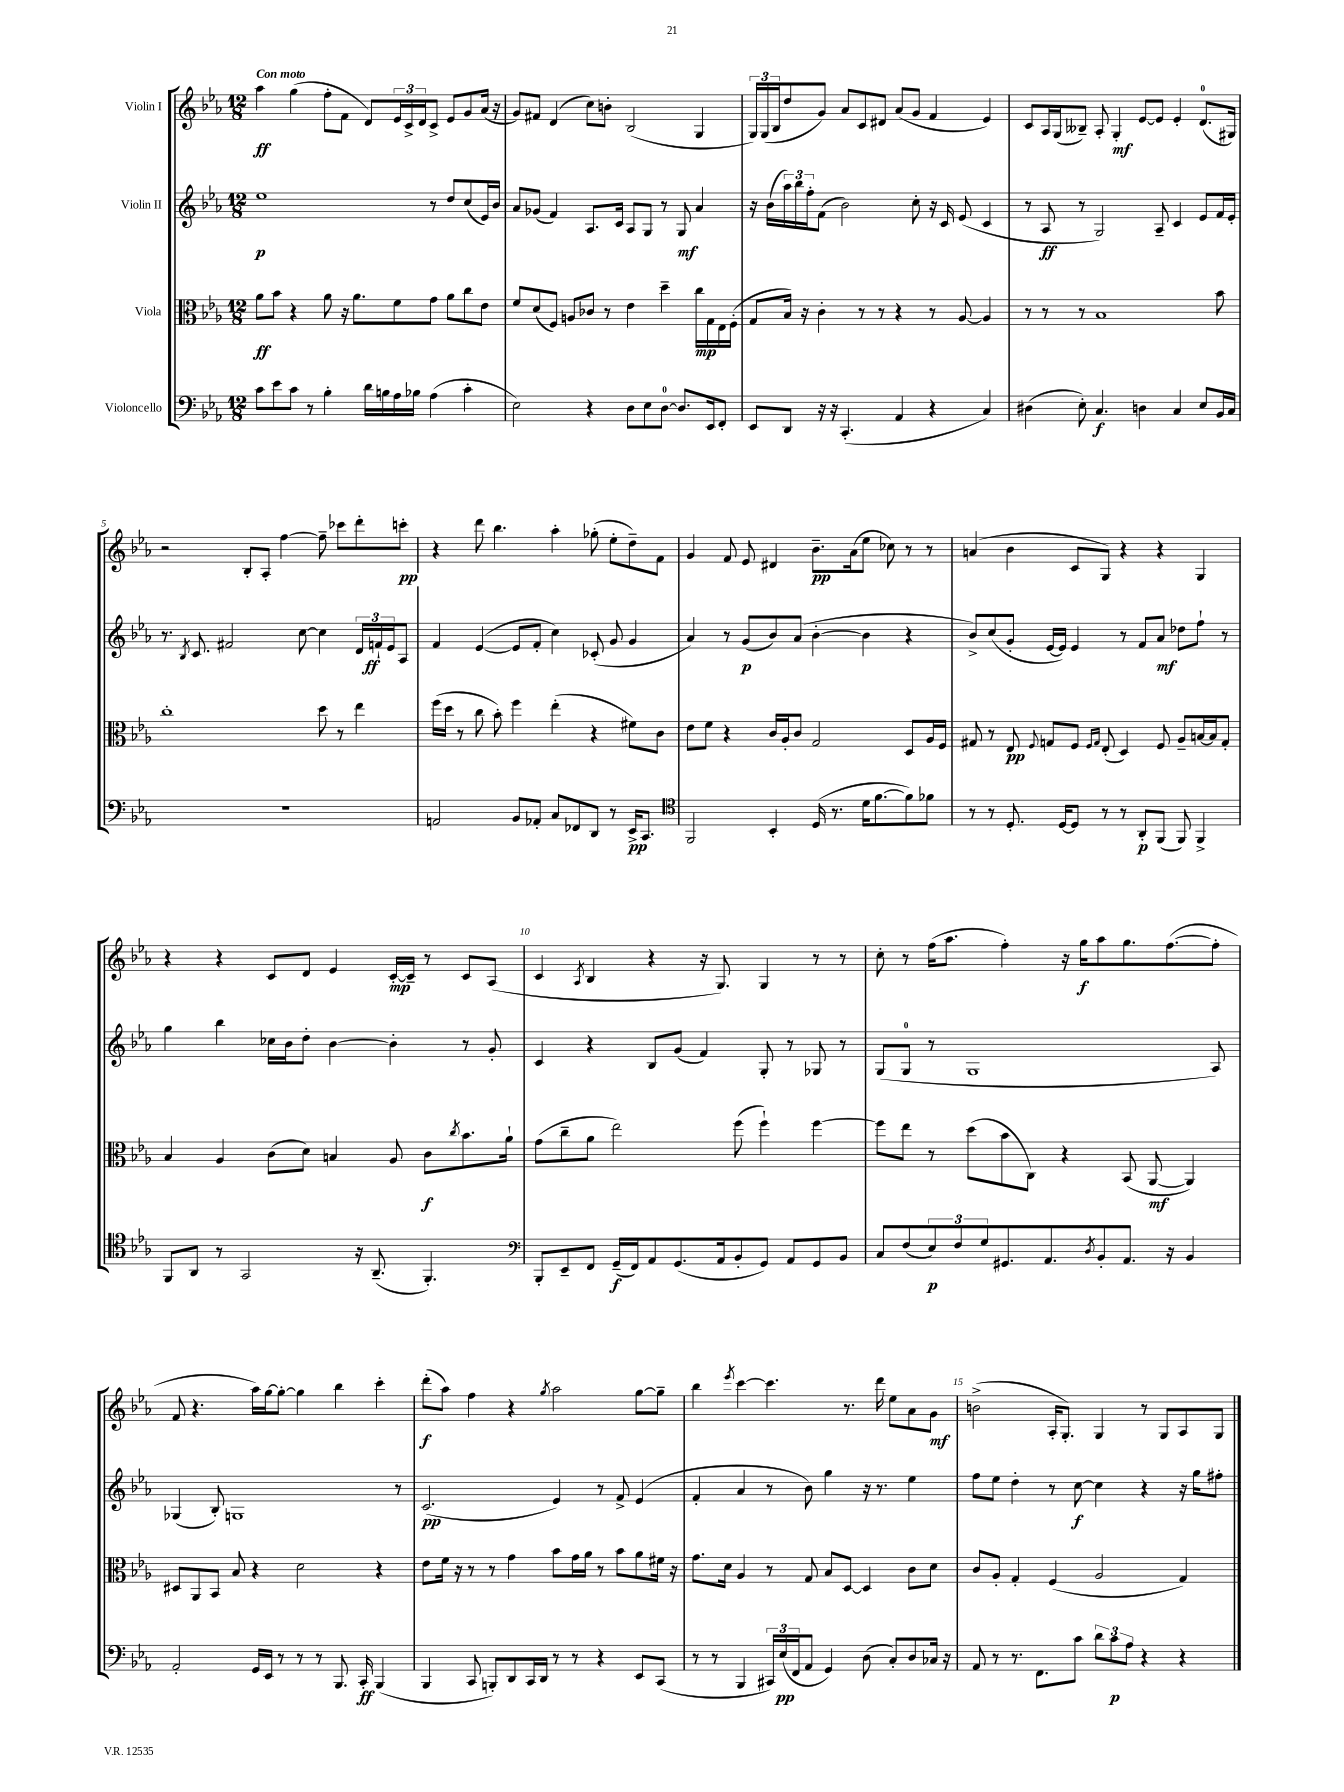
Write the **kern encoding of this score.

**kern	**dynam	**kern	**dynam	**kern	**dynam	**kern	**dynam
*part4	*part4	*part3	*part3	*part2	*part2	*part1	*part1
*staff4	*staff4	*staff3	*staff3	*staff2	*staff2	*staff1	*staff1
*I"Violoncello	*	*I"Viola	*	*I"Violin II	*	*I"Violin I	*
*clefF4	*	*clefC3	*	*clefG2	*	*clefG2	*
*k[b-e-a-]	*	*k[b-e-a-]	*	*k[b-e-a-]	*	*k[b-e-a-]	*
*M12/8	*	*M12/8	*	*M12/8	*	*M12/8	*
=1	=1	=1	=1	=1	=1	=1	=1
!	!	!	!	!	!	!LO:TX:a:B:t=Con moto	!
8c\L	.	8a-\L	ff	1ee-	p	4aa-\	ff
8e-\	.	8b-\J	.	.	.	.	.
8c\J	.	4r	.	.	.	(4gg\	.
8r	.	.	.	.	.	.	.
4B-'\	.	8a-\	.	.	.	8ff'\L	.
.	.	16r	.	.	.	8f\J	.
.	.	8.a-\L	.	.	.	.	.
16d\LL	.	.	.	.	.	8d/L)	.
16Bn\	.	.	.	.	.	.	.
16A-\	.	8f\	.	.	.	24e-/L	.
.	.	.	.	.	.	24c^/	.
16B-X\JJ	.	.	.	.	.	.	.
.	.	.	.	.	.	24d/J	.
(4A-\	.	8g\J	.	8r	.	8c^/J	.
.	.	8a-\L	.	8dd/L	.	8e-/L	.
4c'\	.	8cc\	.	(8cc/	.	8g/	.
.	.	8e-\J	.	16e-/L)	.	(16a-/Jk	.
.	.	.	.	16b-/JJ	.	16r	.
=2	=2	=2	=2	=2	=2	=2	=2
2E-\)	.	8f/L	.	8a-/L	.	8g/L)	.
.	.	(8d/	.	(8g-X/J	.	8f#X/J	.
.	.	8F/J)	.	4f/)	.	(4d/	.
.	.	8An/L	.	.	.	.	.
4r	.	8c-X/J	.	8.A-/L	.	8cc\L)	.
.	.	8r	.	.	.	8bn'\J	.
.	.	.	.	16c/Jk	.	.	.
8D\L	.	4e-\	.	8A-/L	.	(2B-/	.
8E-\	.	.	.	8G/J	.	.	.
[8D\J	.	4dd~\	.	8r	.	.	.
8.D/L]	.	.	.	8G/	mf	.	.
.	.	16cc\LL	mp	4a-/	.	4G/	.
16EE-/k	.	16G\	.	.	.	.	.
8FF'/J	.	16E-\	.	.	.	.	.
.	.	(16F'\JJ	.	.	.	.	.
=3	=3	=3	=3	=3	=3	=3	=3
8EE-/L	.	8G/L	.	16r	.	24G/LL)	.
.	.	.	.	.	.	(24G/	.
.	.	.	.	(16b-\LL	.	.	.
.	.	.	.	.	.	24B-/J	.
8DD/J	.	16B-/Jk)	.	24aa-\)	.	8dd/	.
.	.	.	.	24bb-\	.	.	.
.	.	16r	.	.	.	.	.
.	.	.	.	24ff'\J	.	.	.
16r	.	4c'\	.	(8f\J	.	8g/J)	.
16r	.	.	.	.	.	.	.
(4.CC'/	.	.	.	2b-\)	.	8a-/L	.
.	.	8r	.	.	.	8c/	.
.	.	8r	.	.	.	8d#X/J	.
4AA-/	.	4r	.	.	.	(8a-/L	.
.	.	.	.	8cc'\	.	8g/J	.
4r	.	8r	.	16r	.	4f/	.
.	.	.	.	16c/	.	.	.
.	.	[8A-/	.	(8e-/	.	.	.
4C/)	.	4A-/]	.	4c/	.	4e-/)	.
=4	=4	=4	=4	=4	=4	=4	=4
(4D#X\	.	8r	.	8r	.	8c/L	.
.	.	8r	.	8A-/	ff	16A-/L	.
.	.	.	.	.	.	(16G/J	.
8E-'\)	.	8r	.	8r	.	8B--X~/J)	.
4.C/	f	1B-	.	2G/)	.	8A-'/	.
.	.	.	.	.	.	4G'/	mf
4Dn\	.	.	.	.	.	[8e-/L	.
.	.	.	.	8A-~/	.	8e-/J]	.
4C/	.	.	.	4c/	.	4e-'/	.
8E-/L	.	.	.	8e-/L	.	(8.d/L	.
16BB-/L	.	8b-\	.	16f/L	.	.	.
16C/JJ	.	.	.	16e-'/JJ	.	16G#X/Jk)	.
!!LO:LB:g=z
=5	=5	=5	=5	=5	=5	=5	=5
1.r	.	1cc'	.	8.r	.	2r	.
.	.	.	.	8qB-/	.	.	.
.	.	.	.	8.c/	.	.	.
.	.	.	.	2f#X/	.	.	.
.	.	.	.	.	.	8B-'/L	.
.	.	.	.	.	.	8A-'/J	.
.	.	.	.	.	.	[4ff\	.
.	.	.	.	[8cc\	.	.	.
.	.	8dd\	.	4cc\]	.	8ff~\]	.
.	.	8r	.	.	.	8ccc-X\L	.
.	.	4ee-\	.	24d/LL	.	8ddd'\	.
.	.	.	.	24fn`/	ff	.	.
.	.	.	.	24e-/J	.	.	.
.	.	.	.	8A-/J	.	8cccn'\J	pp
=6	=6	=6	=6	=6	=6	=6	=6
2AAn/	.	(16ff\LL	.	4f/	.	4r	.
.	.	16dd\JJ	.	.	.	.	.
.	.	8r	.	.	.	.	.
.	.	8cc\	.	([4e-/	.	8ddd\	.
.	.	8b-'\)	.	.	.	4.bb-\	.
8BB-/L	.	4ff\	.	8e-/L]	.	.	.
8AA-X'/J	.	.	.	8f'/J	.	.	.
8C/L	.	(4ee-'\	.	4cc\)	.	4aa-'\	.
8FF-X/	.	.	.	.	.	.	.
8DD/J	.	4r	.	(8c-X'/	.	(8gg-X'\	.
8r	.	.	.	8g/	.	8ee-'\L	.
16EE-^/KL	pp	8f#X\L)	.	4g/	.	8dd~\)	.
8.CC/J	.	.	.	.	.	.	.
.	.	8c\J	.	.	.	8f\J	.
=7	=7	=7	=7	=7	=7	=7	=7
*clefC4	*	*	*	*	*	*	*
2FF/	.	8e-\L	.	4a-/)	.	4g/	.
.	.	8f\J	.	.	.	.	.
.	.	4r	.	8r	.	8f/	.
.	.	.	.	(8g/L	p	8e-/	.
4BB-'/	.	16c/LL	.	8b-/)	.	4d#X/	.
.	.	16A-'/J	.	.	.	.	.
.	.	8c/J	.	(8a-/J	.	.	.
(16D/	.	2G/	.	[4b-'\	.	8.b-~\L	pp
8.r	.	.	.	.	.	.	.
.	.	.	.	.	.	(16a-\k	.
16d\KL	.	.	.	4b-\]	.	8ee-\J	.
[8.f\	.	.	.	.	.	.	.
.	.	.	.	.	.	8cc-X\)	.
8f\])	.	8D/L	.	4r	.	8r	.
8f-X\J	.	16A-/L	.	.	.	8r	.
.	.	16F/JJ	.	.	.	.	.
=8	=8	=8	=8	=8	=8	=8	=8
8r	.	8G#X/	.	8b-^/L)	.	(4an/	.
8r	.	8r	.	(8cc/	.	.	.
8.D'/	.	8E-/	pp	8g'/J	.	4b-\	.
.	.	8qqF/	.	.	.	.	.
.	.	8Gn/L	.	[16e-/LL	.	.	.
[16D/KL	.	.	.	16e-/JJ])	.	.	.
8D/J]	.	8F/J	.	4e-/	.	8c/L	.
.	.	16qqF/LL	.	.	.	.	.
.	.	16qqG/JJ	.	.	.	.	.
8r	.	(8E-'/	.	.	.	8G/J)	.
8r	.	4D/)	.	8r	.	4r	.
8AA-'/L	p	.	.	8f/L	.	.	.
(8FF/J	.	8F/	.	8a-/J	mf	4r	.
8FF/)	.	8A-~/L	.	8dd-X\L	.	.	.
4FF^/	.	[16Bn/L	.	8ff`\J	.	4G/	.
.	.	16B/J]	.	.	.	.	.
.	.	8G'/J	.	8r	.	.	.
!!LO:LB:g=z
=9	=9	=9	=9	=9	=9	=9	=9
8FF/L	.	4B-/	.	4gg\	.	4r	.
8AA-/J	.	.	.	.	.	.	.
8r	.	4A-/	.	4bb-\	.	4r	.
2GG/	.	.	.	.	.	.	.
.	.	(8c\L	.	16cc-X\LL	.	8c/L	.
.	.	.	.	16b-\J	.	.	.
.	.	8d\J)	.	8dd'\J	.	8d/J	.
.	.	4Bn/	.	[4b-\	.	4e-/	.
16r	.	.	.	.	.	.	.
(8.AA-~/	.	.	.	.	.	.	.
.	.	8A-/	.	4b-'\]	.	[16c'/LL	mp
.	.	.	.	.	.	16c~/JJ]	.
4.FF'/)	.	8c\L	f	.	.	8r	.
.	.	8qcc/	.	.	.	.	.
.	.	8.b-\	.	8r	.	8c/L	.
.	.	.	.	8g'/	.	(8A-/J	.
.	.	16a-`\Jk	.	.	.	.	.
=10	=10	=10	=10	=10	=10	=10	=10
*clefF4	*	*	*	*	*	*	*
8BBB-'/L	.	(8g\L	.	4c/	.	4c/	.
8EE-~/	.	8cc~\	.	.	.	.	.
.	.	.	.	.	.	8qA-/	.
8FF/J	.	8a-\J	.	4r	.	4B-/	.
(16GG~/LL	f	2ee-\)	.	.	.	.	.
16FF/J)	.	.	.	.	.	.	.
8AA-/	.	.	.	8B-/L	.	4r	.
(8.GG/	.	.	.	(8g/J	.	.	.
.	.	.	.	4f/)	.	16r	.
16AA-/k	.	.	.	.	.	8.G/)	.
8BB-'/	.	(8ff\	.	.	.	.	.
8GG/J)	.	4ff`\)	.	8G'/	.	4G/	.
8AA-/L	.	.	.	8r	.	.	.
8GG/	.	[4ff\	.	8G-X/	.	8r	.
8BB-/J	.	.	.	8r	.	8r	.
=11	=11	=11	=11	=11	=11	=11	=11
8C/L	.	8ff\L]	.	(8G/L	.	8cc'\	.
(8F/	.	8ee-\J	.	8G/J	.	8r	.
12E-/)	p	8r	.	8r	.	(16ff\KL	.
.	.	.	.	.	.	8.aa-\J	.
12F/	.	.	.	.	.	.	.
.	.	(8dd\L	.	1G	.	.	.
12G/	.	.	.	.	.	.	.
8.GG#X/	.	8b-\	.	.	.	4ff'\)	.
.	.	8C\J)	.	.	.	.	.
8.AA-/	.	.	.	.	.	.	.
.	.	4r	.	.	.	16r	.
.	.	.	.	.	.	16gg\KL	f
8qD/	.	.	.	.	.	.	.
8BB-'/	.	.	.	.	.	8aa-\	.
8.AA-/J	.	(8BB-/	.	.	.	8.gg\	.
.	.	[8AA-/	mf	.	.	.	.
16r	.	.	.	.	.	([8.ff\	.
4BB-/	.	4AA-/])	.	.	.	.	.
.	.	.	.	8A-/)	.	8ff'\J]	.
!!LO:LB:g=z
=12	=12	=12	=12	=12	=12	=12	=12
2AA-'/	.	8D#X/L	.	(4G-X/	.	8f/	.
.	.	8AA-/	.	.	.	4.r	.
.	.	8BB-/J	.	8B-'/)	.	.	.
.	.	8B-/	.	1Gn	.	.	.
16GG/LL	.	4r	.	.	.	16aa-\LL)	.
16EE-/JJ	.	.	.	.	.	[16gg\J	.
8r	.	.	.	.	.	8gg'\J_	.
8r	.	2d\	.	.	.	4gg\]	.
8r	.	.	.	.	.	.	.
8.BBB-/	.	.	.	.	.	4bb-\	.
16CC'/	ff	.	.	.	.	.	.
(4BBB-/	.	4r	.	.	.	4ccc'\	.
.	.	.	.	8r	.	.	.
=13	=13	=13	=13	=13	=13	=13	=13
4BBB-/	.	8e-\L	.	(2.c/	pp	(8ddd'\L	f
.	.	16f\Jk	.	.	.	8aa-\J)	.
.	.	16r	.	.	.	.	.
8CC/	.	8r	.	.	.	4ff\	.
8BBBn'/L)	.	8r	.	.	.	.	.
8DD/	.	4g\	.	.	.	4r	.
16CC/L	.	.	.	.	.	.	.
16DD/JJ	.	.	.	.	.	.	.
.	.	.	.	.	.	8qgg/	.
8r	.	8b-\L	.	4e-/)	.	2aa-\	.
8r	.	16g\L	.	.	.	.	.
.	.	16a-\JJ	.	.	.	.	.
4r	.	8r	.	8r	.	.	.
.	.	8b-\L	.	8f^/	.	.	.
8EE-/L	.	8a-\	.	(4e-/	.	[8gg\L	.
(8CC/J	.	16f#X\Jk	.	.	.	8gg~\J]	.
.	.	16r	.	.	.	.	.
=14	=14	=14	=14	=14	=14	=14	=14
8r	.	8.g\L	.	4f'/	.	4bb-\	.
8r	.	.	.	.	.	.	.
.	.	16d\Jk	.	.	.	.	.
.	.	.	.	.	.	8qeee-/	.
4BBB-/	.	4A-/	.	4a-/	.	[4ccc\	.
24CC#X/LL)	.	8r	.	8r	.	4.ccc\]	.
(24E-/	pp	.	.	.	.	.	.
24FF/J	.	.	.	.	.	.	.
8AA-/J	.	8G/	.	8b-\)	.	.	.
4GG/)	.	8B-/L	.	4gg\	.	.	.
.	.	[8D/J	.	.	.	8.r	.
(8D\	.	4D/]	.	16r	.	.	.
.	.	.	.	8.r	.	16ddd\	.
8C'/L)	.	.	.	.	.	8ee-\L	.
8D/	.	8c\L	.	4ee-\	.	8a-\	.
16C-X/Jk	.	8d\J	.	.	.	8g\J	mf
16r	.	.	.	.	.	.	.
=15	=15	=15	=15	=15	=15	=15	=15
8AA-/	.	8c/L	.	8ff\L	.	(2bn^\	.
8r	.	8A-'/J	.	8ee-\J	.	.	.
8.r	.	4G'/	.	4dd'\	.	.	.
8.FF\L	.	.	.	.	.	.	.
.	.	(4F/	.	8r	.	16A-'/KL	.
.	.	.	.	.	.	8.G'/J)	.
8c\J	.	.	.	[8cc\	f	.	.
12d\L	.	2A-/	.	4cc\]	.	4G/	.
12c\	p	.	.	.	.	.	.
12A-\J	.	.	.	.	.	.	.
4r	.	.	.	4r	.	8r	.
.	.	.	.	.	.	8G/L	.
4r	.	4G/)	.	16r	.	8A-/	.
.	.	.	.	16gg\KL	.	.	.
.	.	.	.	8ff#X'\J	.	8G/J	.
==	==	==	==	==	==	==	==
*-	*-	*-	*-	*-	*-	*-	*-
